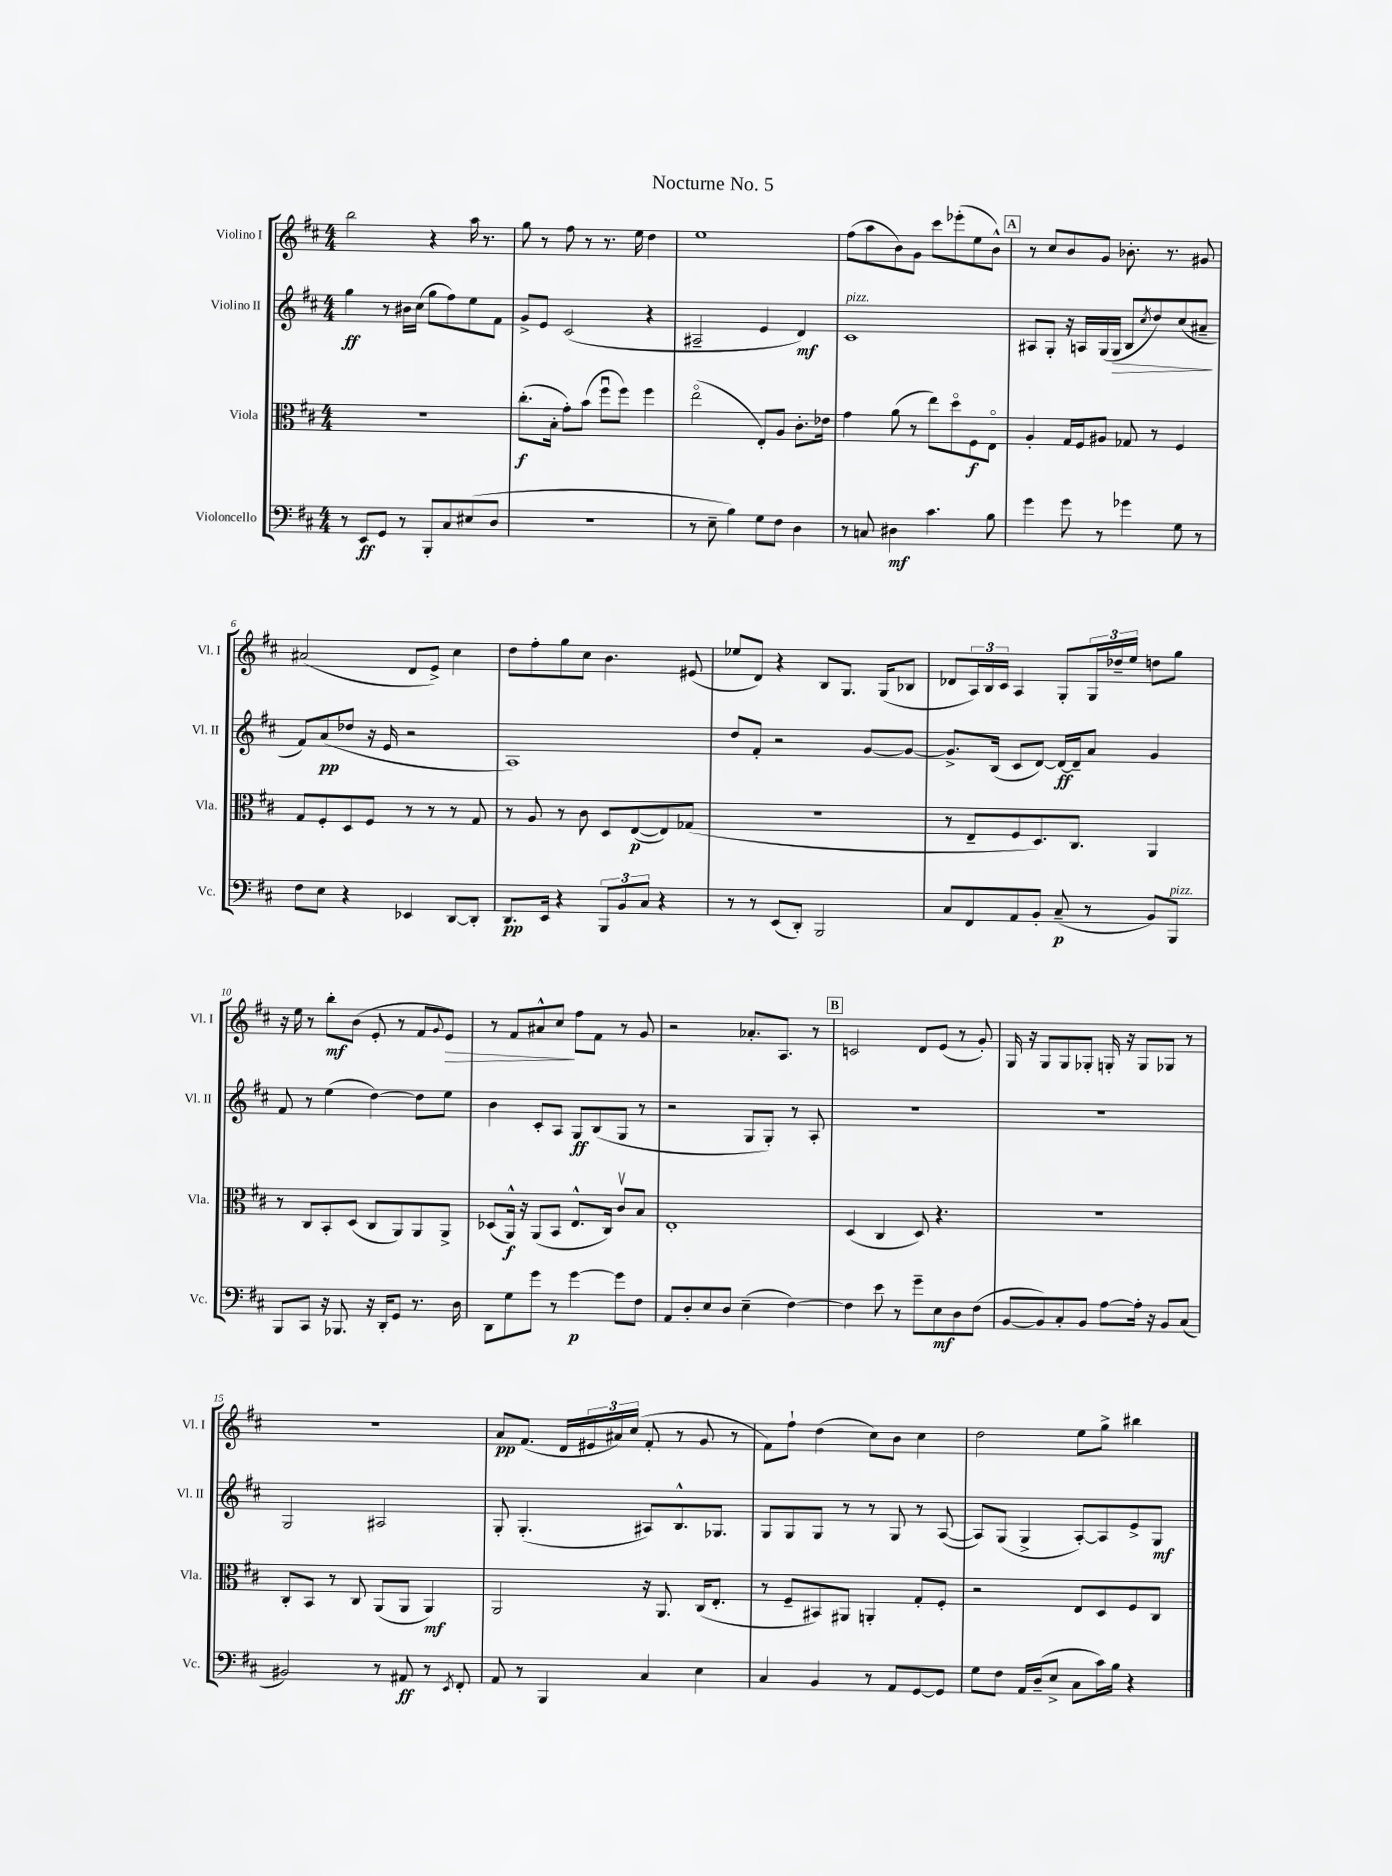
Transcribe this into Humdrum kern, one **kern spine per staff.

**kern	**kern	**kern	**kern
*staff4	*staff3	*staff2	*staff1
*clefF4	*clefC3	*clefG2	*clefG2
*k[f#c#]	*k[f#c#]	*k[f#c#]	*k[f#c#]
*M4/4	*M4/4	*M4/4	*M4/4
8r	1r	4gg	2bb
8EE	.	.	.
8GG	.	8r	.
8r	.	16b#	.
.	.	(16cc#	.
8BBB'	.	8gg	4r
8C#	.	8ff#)	.
(8E#	.	8ee	16aa
.	.	.	8.r
8D	.	8f#	.
=	=	=	=
1r	(8.cc#'	8g^	8gg
.	.	8e	8r
.	16B'	.	.
.	8g')	(2c#	8ff#
.	(8b	.	8r
.	8ff#u	.	8.r
.	8ff#)	.	.
.	.	.	16ee
.	4ff#	4r	4dd
=	=	=	=
8r	(2eeo	2A#~	1ee
8E~	.	.	.
4B)	.	.	.
8G	8E')	4e	.
8F#	8A	.	.
4D	8.c#'	4d)	.
.	16e-	.	.
=	=	=	=
8r	4g	1c#	(8ff#
8C	.	.	8aa
4D#	(8a	.	8b)
.	8r	.	8g
4.c#	8ee)	.	8ccc#
.	8ddo	.	(8eee-'
.	8F#	.	8ee
8B	8Eo	.	8b^^)
=	=	=	=
4g	4A'	8A#	8r
.	.	8G'	8cc#
8g	16G	16r	8b
.	16F#	16A	.
8r	8A#	(16G	8g
.	.	16G	.
4g-	8G-	8B	8.b-'
.	.	8qcc#	.
.	8r	8dd)	.
.	.	.	8.r
8G	4F#	(8cc#	.
8r	.	8a#~	8g#
=	=	=	=
8F#	8G	8f#)	(2a#
8E	8F#'	(8a	.
4r	8D	8dd-	.
.	8F#	16r	.
.	.	16e	.
4EE-	8r	2r	8d
.	8r	.	8e^)
[8DD	8r	.	4cc#
8DD']	8G	.	.
=	=	=	=
8.DD	8r	1A)	8dd
.	8A	.	8ff#'
16EE	.	.	.
4r	8r	.	8gg
.	8c#	.	8cc#
12BBB	8D	.	4.b
12BB	.	.	.
.	([8E	.	.
12C#	.	.	.
4r	8E])	.	.
.	(8G-	.	(8e#
=	=	=	=
8r	1r	8dd	8ee-
8r	.	8f#'	8d)
(8EE	.	2r	4r
8DD')	.	.	.
2BBB	.	.	8B
.	.	.	8.G
.	.	[8g	.
.	.	.	(16G
.	.	8g_	8B-
=	=	=	=
8C#	8r	8.g^]	8d-
8FF#	8E~	.	24A)
.	.	.	24B
.	.	(16B	.
.	.	.	24c#
8AA	8F#	8c#	4A
8BB'	8.D)	[8d)	.
(8C#~	.	16d_	8G'
.	8.C#	16d~]	.
8r	.	8a	24G
.	.	.	24dd-~
.	.	.	24ee
8BB)	4AA	4g	8dd
8BBB	.	.	8gg
=	=	=	=
8BBB	8r	8f#	16r
.	.	.	16ee
8CC#	8C#	8r	8r
16r	8BB'	(4ee	8bb'
8.BBB-	.	.	.
.	(8D	.	(8b
16r	8C#	[4dd)	8e'
16DD'	.	.	.
8GG	8AA)	.	8r
8.r	8AA	8dd]	8f#
.	.	.	8qqg
.	8AA^	8ee	8e)
16D	.	.	.
=	=	=	=
8DD	(8D-	4b	8r
8G	16AA^^)	.	8f#
.	16r	.	.
8g	(8AA	8c#'	8a#^^
8r	8BB	8A	8cc#
[4g	8.E^^	8G	8ff#
.	.	(8B	8f#
.	16C#)	.	.
8g]	8c#v	8G	8r
8F#	8B	8r	8g
=	=	=	=
8AA	1E'	2r	2r
8D'	.	.	.
8E	.	.	.
8D	.	.	.
(4E~	.	8G	8.a-'
.	.	8G')	.
.	.	.	8.A
[4F#)	.	8r	.
.	.	8A'	8r
=	=	=	=
4F#]	(4D	1r	2c
8e	4C#	.	.
8r	.	.	.
8g~	8D)	.	8d
8E	4.r	.	(8e
8D	.	.	8r
(8F#	.	.	8g')
=	=	=	=
[8BB	1r	1r	16G
.	.	.	16r
8BB])	.	.	8G
8C#'	.	.	8G
8BB	.	.	8G-'
[8A	.	.	16G'
.	.	.	16r
16A']	.	.	8G
16r	.	.	.
8BB	.	.	8G-
(8C#	.	.	8r
=	=	=	=
2BB#)	8C#'	2G	1r
.	8BB	.	.
.	8r	.	.
.	8C#	.	.
8r	(8AA	2A#	.
8AA#	8AA	.	.
8r	4AA)	.	.
8qEE	.	.	.
8FF#'	.	.	.
=	=	=	=
8AA	2AA	8G'	8a
8r	.	(4.G'	(8.f#
4BBB	.	.	.
.	.	.	16d
.	.	.	24e#
.	.	.	24a#)
.	.	.	(24cc#
4C#	16r	8A#)	8f#'
.	8.AA	.	.
.	.	8.B^^	8r
4E	(16C#	.	8g
.	8.E'	8.G-	.
.	.	.	8r
=	=	=	=
4C#	8r	8G	8f#)
.	8F#~	8G	8ff#`
4BB	8BB#)	8G	(4dd
.	8AA#	8r	.
8r	4AA'	8r	8cc#)
8AA	.	8G	8b
[8GG	8G'	8r	4cc#
8GG]	8F#'	([8A	.
=	=	=	=
8G	2r	8A])	2dd
8F#	.	(8G	.
16AA	.	4G^	.
(16D~	.	.	.
8E^	.	.	.
8C#	8E	[8A')	8ee
16c#)	8D	8A]	8gg^
16B	.	.	.
4r	8F#	8e^	4bb#
.	8C#	8G	.
==	==	==	==
*-	*-	*-	*-
